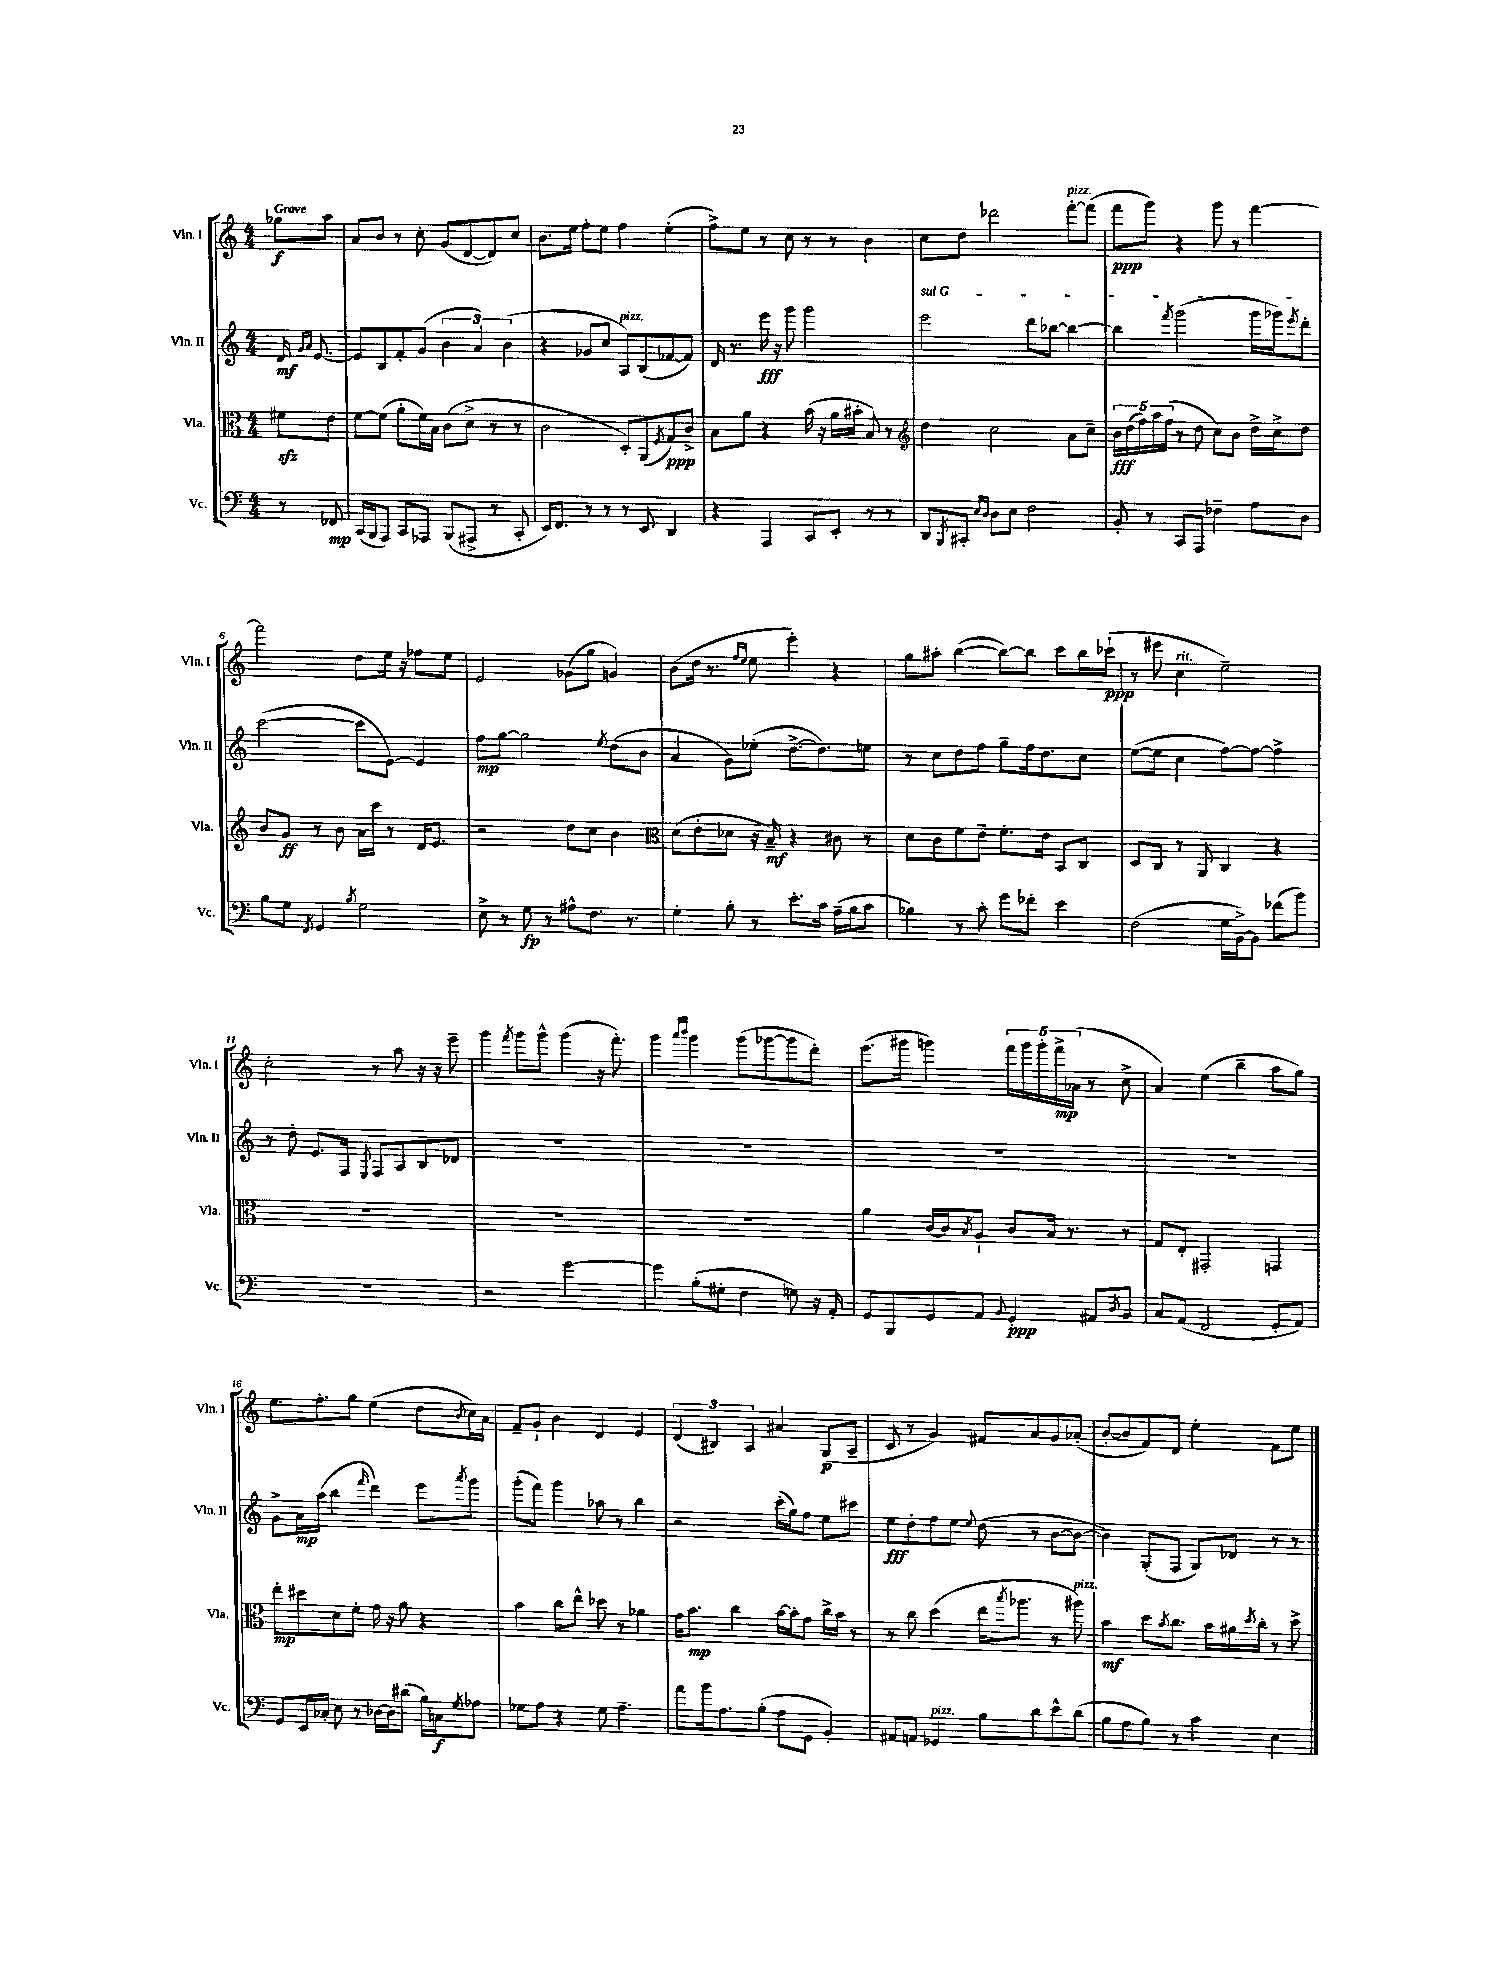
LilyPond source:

<<
\new StaffGroup <<
\new Staff = "s0" \with { instrumentName = "Vln. I" shortInstrumentName = "Vln. I" } {
    \clef treble \key c \major \numericTimeSignature \time 4/4 \partial 4 \tempo "Grave"
    ges''8\f a''8 |
    a'8 b'8 r8 c''8-. g'8( d'8~ d'8) c''8 |
    b'8. e''16 f''8-. e''8 f''4 e''4-.( |
    f''8->) e''8 r8 c''8 r8 r8 b'4 |
    c''8 d''8 des'''2 f'''8~-.^\markup { \italic "pizz." } f'''8( |
    f'''8\ppp g'''8) r4 g'''8 r8 f'''4~ |
    f'''2 d''8 e''16 r16 fes''8 e''8 |
    e'2 ges'8( g''8 g'4) |
    b'8( d''16 r8. \grace { f''16 e''16 } e''8 e'''4-.) r4 |
    g''8 ais''8-. b''4~( b''8~) b''8 c'''8 b''16 ces'''16-!\ppp( |
    r8 eis'''8 c''4^\markup { \italic "rit." } e''2--) |
    c''2-. r8 a''8 r16 r16 e'''8-- |
    g'''4 \acciaccatura { f'''8 } g'''8 g'''8-^ g'''4( r16 f'''8.-.) |
    g'''4 \grace { a'''16 b'''16 } g'''4 g'''8( ges'''8~ ges'''8 d'''8-.) |
    e'''8.( gis'''16 g'''4) \tuplet 5/4 { f'''16 g'''16 g'''16-. f'''16->\mp aes'16( } r8 c''8-> |
    a'4) e''4( b''4-- a''8 g''8) |
    e''8. f''8.-. g''8 e''4( d''8 \acciaccatura { b'8 } c''16) a'16 |
    f'8-- g'8-! b'4 d'4 e'4 |
    \tuplet 3/2 { d'4( bis4) a4 } ais'4 g8\p( a8-- |
    c'8 r8 g'4) fis'8 a'8 g'8 aes'8-.( |
    b'8~-. b'8 f'8) d'8 e''4-. f'8 e''8 \bar "|." |
}
\new Staff = "s1" \with { instrumentName = "Vln. II" shortInstrumentName = "Vln. II" } {
    \clef treble \key c \major \numericTimeSignature \time 4/4 \partial 4
    d'16\mf \grace { g'16 a'16 } e'8.~ |
    e'8 b8 f'8-. g'8( \tuplet 3/2 { b'4 a'4) b'4( } |
    r4 ges'8 c''8 a8^\markup { \italic "pizz." }) b8( fes'8~ fes'8) |
    d'16 r8. e'''16\fff r16 g'''8 g'''2 |
    \once \override TextSpanner.bound-details.left.text = \markup { \italic "sul G" } e'''2\startTextSpan d'''8 bes''8~ bes''4~ |
    bes''4 \acciaccatura { f'''8 } g'''2( g'''16 ges'''16) \acciaccatura { e'''8 } d'''8-.\stopTextSpan |
    c'''2~( c'''8 e'8~) e'4 |
    f''8\mp g''8~ g''2 \acciaccatura { e''8 } d''8( b'8 |
    a'4 g'8) ees''8-.( d''8.~-> d''8.) e''8 |
    r8 c''8 d''8 f''8 g''8-- f''16 d''8. c''8 |
    e''8~( e''8 c''4 f''8~) f''8~ f''4-> |
    r8 d''8-. e'8. f16 \acciaccatura { e8 } f8 a8 b8 des'8 |
    R1 |
    R1 |
    R1 |
    R1 |
    g'8-> a'16\mp a''16( b''4 \grace { f'''16 } d'''4) e'''8 \acciaccatura { a'''8 } g'''8 |
    g'''8-.( f'''8) g'''4 aes''8 r8 b''4 |
    r2 c'''16-.( g''16) f''8 e''8 cis'''8 |
    e''8\fff d''8-. f''8 e''8 \appoggiatura { e''8 } d''8( r8 b'8~ b'8~ |
    b'4) g8-.( f8 g8) des'8 r8 r8 \bar "|." |
}
\new Staff = "s2" \with { instrumentName = "Vla." shortInstrumentName = "Vla." } {
    \clef alto \key c \major \numericTimeSignature \time 4/4 \partial 4
    fis'8\sfz e'8 |
    f'8~ f'8( a'8-. f'16) b16 c'8( d'8-> r8 r8 |
    c'2 d8-.) a,8( \acciaccatura { f8 } g8\ppp) c'8-> |
    b8 a'8 r4 b'16( r16 a'16 bis'16-. b8) r8 |
    \clef treble d''4 c''2 a'8 c''8-- |
    \tuplet 5/4 { b'16\fff d''16( f''16) a''16 f''16( } r8 d''8 c''8) b'8 d''16-> c''16-> d''8 |
    b'8 g'8\ff r8 b'8 a'16 c'''16 r8 d'16 e'8. |
    r2 d''8 c''8 b'4 |
    \clef alto d'8( e'8-. des'8 r16 b16--\mf) r4 cis'8 r8 |
    d'8 c'8 f'8 e'8-- f'8.-. e'16 b,8 c8 |
    d8 c8 r8 a,8 c4 r4 |
    R1 |
    R1 |
    R1 |
    a'4 c'16~ c'16 \acciaccatura { b8 } a8-! c'8 b16 r8. r8 |
    g8 e8-. gis,2-. g,4 |
    e''8-.\mp dis''8 d'8 f'8-. g'16 r16 a'8 r4 |
    b'4 c''8 e''8-^ des''8 r8 aes'4 |
    g'16 b'8.\mp c''4 b'16~ b'16-. g'8 c''16-> b'16 r8 |
    r8 c''8 d''4( e''16 \acciaccatura { b''8 } aes''8. r8 ais''8^\markup { \italic "pizz." }) |
    b'4\mf d''8 \acciaccatura { b'8 } c''8. b'16 ais'16 \acciaccatura { d''8 } c''16-. r8 d''8-> \bar "|." |
}
\new Staff = "s3" \with { instrumentName = "Vc." shortInstrumentName = "Vc." } {
    \clef bass \key c \major \numericTimeSignature \time 4/4 \partial 4
    r8 fes,8\mp |
    c,16( b,,16 a,,8) c,8 aes,,8 b,,8( ais,,8-> r8 c,8-. |
    e,16) f,8. r8 r8 r8 e,8 d,4 |
    r4 a,,4 c,8 e,8-. r8 r8 |
    d,8 \acciaccatura { b,,8 } cis,8-. \grace { e16 d16 } d8 e8 f2 |
    b,8-. r8 c,8 a,,8 fes4-- a8 d8 |
    b8 g8 \acciaccatura { f,8 } g,4 \acciaccatura { b8 } g2 |
    e8-> r8 g8\fp r8 ais8-^ f8. r8. |
    g4-. b8-. r8 e'8.-. c'16 a16--( b16 c'8 |
    bes4) r8 c'8-. g'8 fes'8-. e'4 |
    f2( g16 b,16~->) b,8 fes'8( b'8) |
    R1 |
    r2 g'2~ |
    g'4 b8-.( gis8-. f4 g8) r16 a,16-. |
    g,8 b,,8 g,8 a,8 \appoggiatura { b,8 } g,4-.\ppp ais,8 \acciaccatura { d8 } b,8 |
    c8 a,8( f,2 g,8-. a,8) |
    g,8 e,16 ces16-. e8 r8 des16~ des16 dis'8( b16) c16\f \acciaccatura { g8 } aes8 |
    ges8 a8 r4 ges8 a4.-- |
    a'8 b'16 a8. b8-.( a8 g,8 b,4-.) |
    ais,8 a,8 ges,4^\markup { \italic "pizz." } b8 d'8 e'8-^ d'8( |
    b8 a8 b8) r8 c'4 e4 \bar "|." |
}
>>
>>
